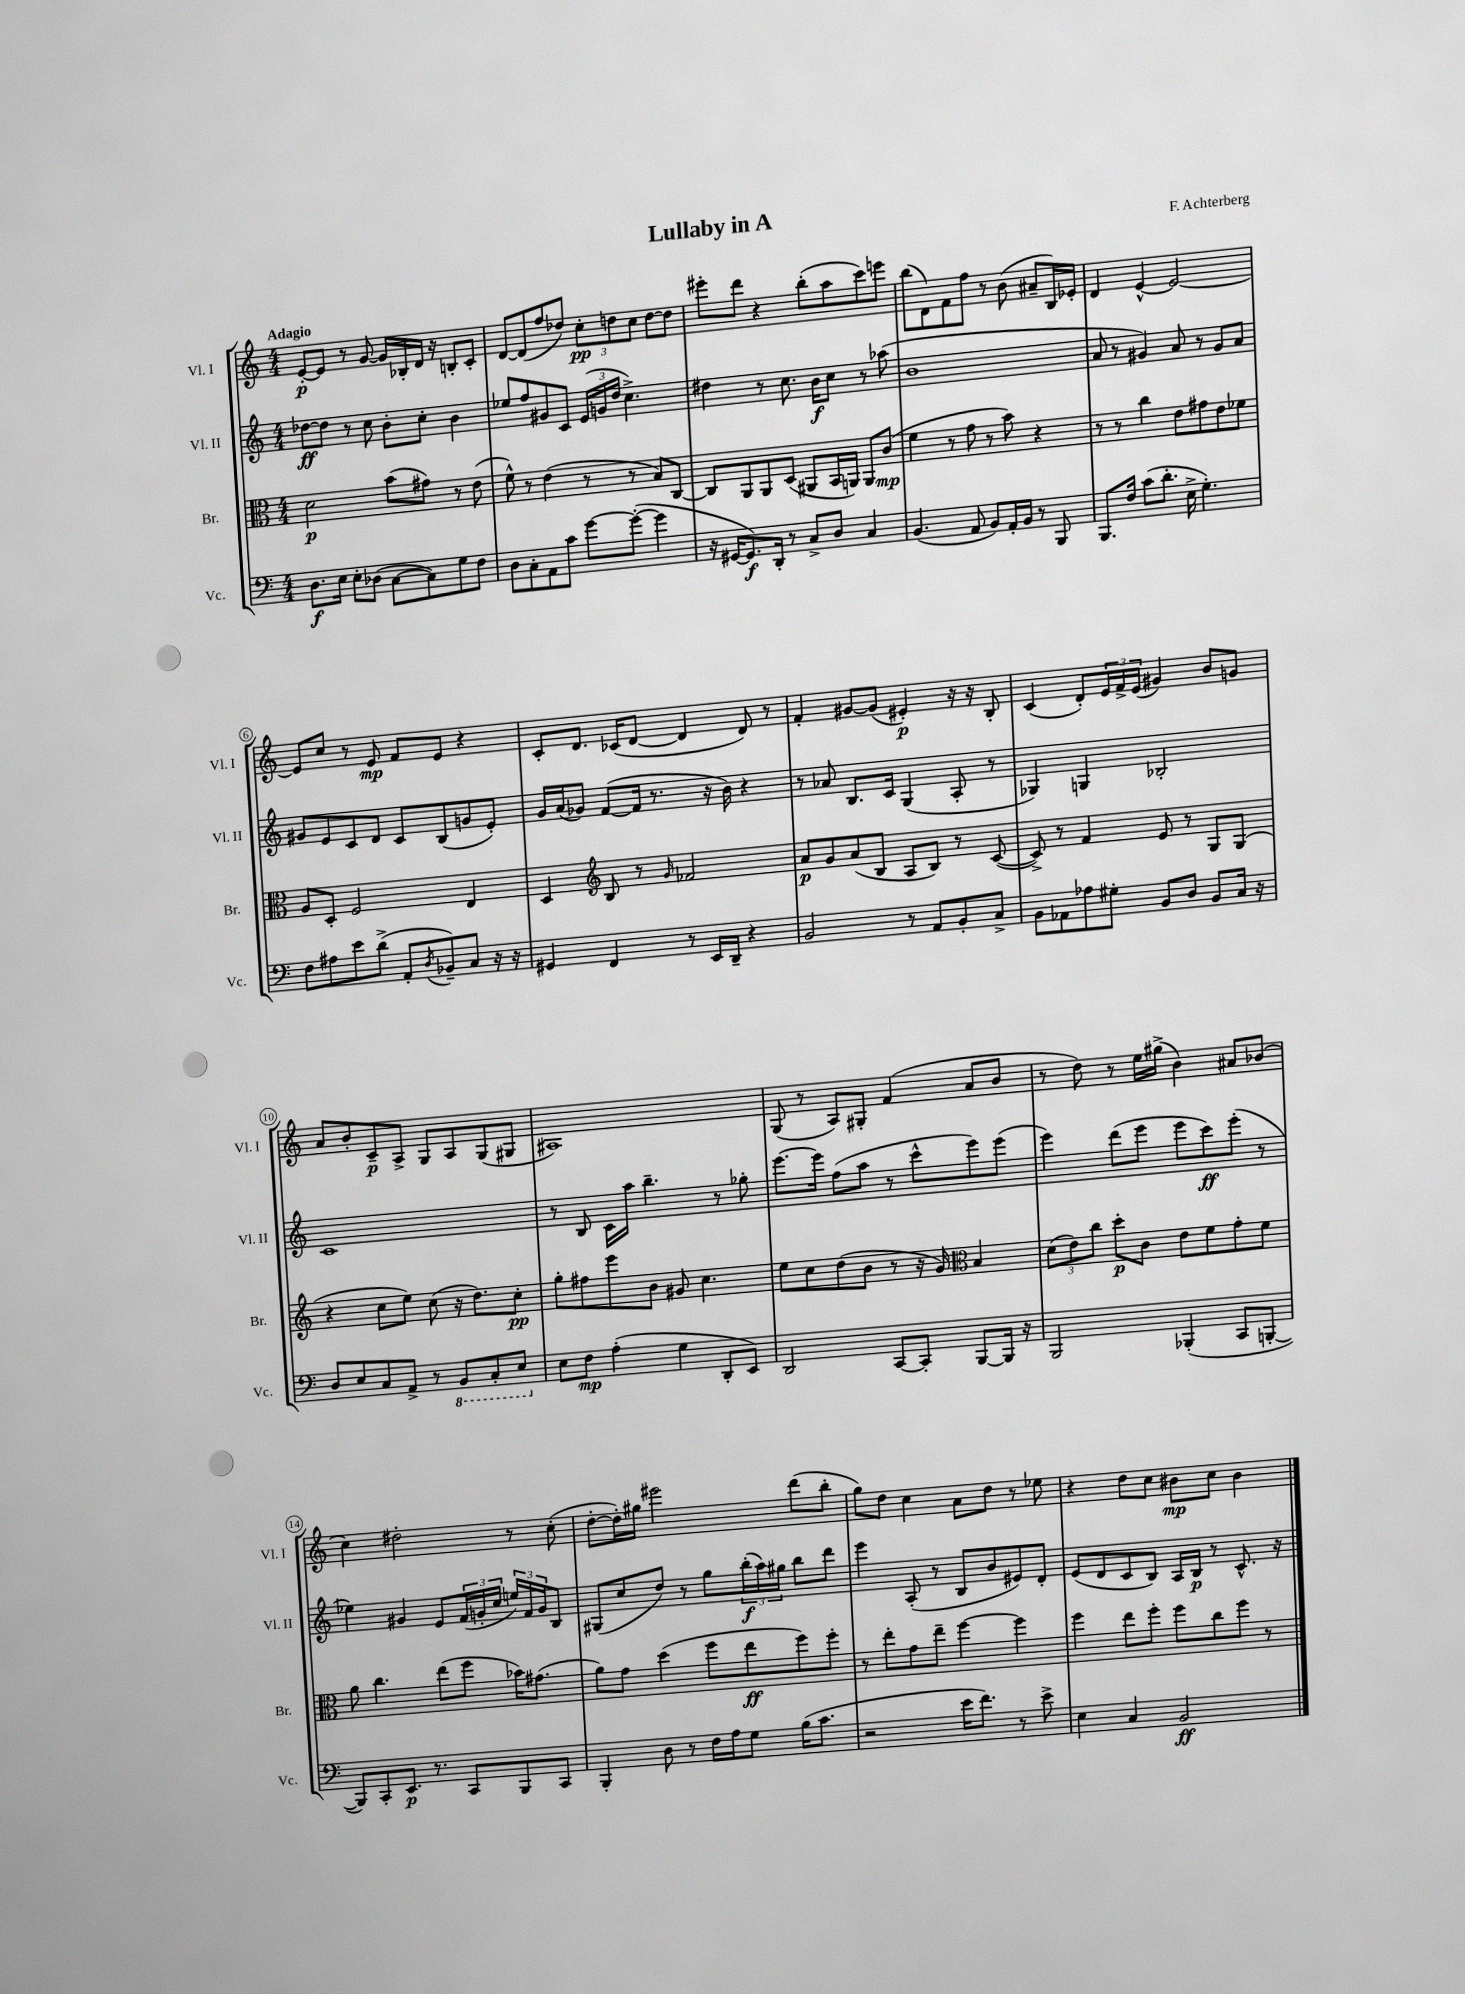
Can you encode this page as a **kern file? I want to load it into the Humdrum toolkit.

**kern	**dynam	**kern	**dynam	**kern	**dynam	**kern	**dynam
*part4	*part4	*part3	*part3	*part2	*part2	*part1	*part1
*staff4	*staff4	*staff3	*staff3	*staff2	*staff2	*staff1	*staff1
*I"Vc.	*	*I"Br.	*	*I"Vl. II	*	*I"Vl. I	*
*I'Vc.	*	*I'Br.	*	*I'Vl. II	*	*I'Vl. I	*
*clefF4	*	*clefC3	*	*clefG2	*	*clefG2	*
*k[]	*	*k[]	*	*k[]	*	*k[]	*
*M4/4	*	*M4/4	*	*M4/4	*	*M4/4	*
=1	=1	=1	=1	=1	=1	=1	=1
!	!	!	!	!	!	!LO:TX:a:B:t=Adagio	!
8.D\L	f	2d\	p	[8dd-X\L	ff	[8e'/L	p
.	.	.	.	8dd-\J]	.	8e/J]	.
16E\Jk	.	.	.	.	.	.	.
8E'\L	.	.	.	8r	.	8r	.
(8D-X\J	.	.	.	8cc\	.	[8g/	.
[8C\L	.	(8b\L	.	8b'\L	.	16g/LL]	.
.	.	.	.	.	.	16B-X'/	.
8C\])	.	8g#X\J)	.	8cc'\J	.	16d/JJ	.
.	.	.	.	.	.	16r	.
8G\	.	8r	.	4b\	.	8Bn'/L	.
8F\J	.	(8e\	.	.	.	8c'/J	.
=2	=2	=2	=2	=2	=2	=2	=2
8D\L	.	8f^^\)	.	8ee-X/L	.	[8d/L	.
8C'\	.	8r	.	8ff/	.	(8d/]	.
8AA\	.	(4e\	.	8g#X/	.	8ff/	.
8c\J	.	.	.	8c/J	.	8dd-X/J)	.
[8g\L	.	8r	.	(24e/LL	.	12cc'\L	pp
.	.	.	.	24gn/	.	.	.
.	.	.	.	24dd/JJ	.	12ddn\	.
(8g'\J_	.	8r	.	4.cc^\)	.	.	.
.	.	.	.	.	.	12cc\J	.
4g\]	.	8B/L)	.	.	.	[8dd\L	.
.	.	[8C/J	.	.	.	8dd\J]	.
=3	=3	=3	=3	=3	=3	=3	=3
16r	.	8C/L]	.	4dd#X\	.	8eee#X'\L	.
[16GG#X/KL	.	.	.	.	.	.	.
8.GG#/])	f	8AA/	.	.	.	8ddd\J	.
.	.	8AA/	.	8r	.	4r	.
16DD'/Jk	.	.	.	.	.	.	.
8r	.	(8D/J	.	8.cc\	.	.	.
8C^/L	.	8AA#X/L	.	.	.	(8bb'\L	.
.	.	.	.	16b\KL	f	.	.
8D/J	.	16BB/L	.	8cc\J	.	8aa\	.
.	.	16AAn/JJ)	.	.	.	.	.
4C/	.	8AA/L	.	8r	.	8ccc\)	.
.	.	(8c/J	mp	(8aa-X\	.	8eeen\J	.
=4	=4	=4	=4	=4	=4	=4	=4
(4.BB/	.	4f\	.	1b	.	(8bb\L	.
.	.	.	.	.	.	8d\)	.
.	.	8r	.	.	.	8f\	.
8AA/	.	8g\	.	.	.	8ff\J	.
8BB/L)	.	8r	.	.	.	8r	.
16AA'/L	.	8b\)	.	.	.	(8b\	.
16BB/JJ	.	.	.	.	.	.	.
8r	.	4r	.	.	.	8a#X~/L	.
8BBB/	.	.	.	.	.	16B/L)	.
.	.	.	.	.	.	16e-X'/JJ	.
=5	=5	=5	=5	=5	=5	=5	=5
8.BBB/L	.	8r	.	8a/	.	4d/	.
.	.	8r	.	8r	.	.	.
16F/Jk	.	.	.	.	.	.	.
(8c\L	.	4cc\	.	4g#X/)	.	[4e^^/	.
8.d'\J	.	.	.	.	.	.	.
.	.	8e\L	.	8a/	.	2e/_	.
16E^\	.	.	.	.	.	.	.
4.G'\)	.	8g#X\	.	8r	.	.	.
.	.	8e\	.	8g#/L	.	.	.
.	.	8f-X\J	.	8a/J	.	.	.
!!LO:LB:g=z
=6	=6	=6	=6	=6	=6	=6	=6
8F\L	.	8A/L	.	8g#X/L	.	8e/L]	.
8A#X\	.	8D'/J	.	8e/	.	8cc/J	.
8e\	.	2F/	.	8c/	.	8r	.
(8d^\J	.	.	.	8d/J	.	8e/	mp
8AA'/L	.	.	.	8c/L	.	8f/L	.
8qD/	.	.	.	.	.	.	.
8BB-X~/)	.	.	.	(8B/	.	8e/J	.
8C/J	.	4E/	.	8gn/	.	4r	.
16r	.	.	.	8e'/J)	.	.	.
16r	.	.	.	.	.	.	.
=7	=7	=7	=7	=7	=7	=7	=7
4GG#X/	.	4D/	.	16g/LL	.	8c'/L	.
.	.	.	.	(16a/J	.	.	.
.	.	.	.	8g-X/J)	.	8.d/J	.
*	*	*clefG2	*	*	*	*	*
4FF/	.	8B/	.	([8f/L	.	.	.
.	.	.	.	.	.	(16c-X/KL	.
.	.	8r	.	16f/Jk]	.	[8d/J	.
.	.	.	.	8.r	.	.	.
.	.	16qqg/	.	.	.	.	.
8r	.	2f-X/	.	.	.	4d/]	.
16EE/LL	.	.	.	16r	.	.	.
16DD~/JJ	.	.	.	16b\)	.	.	.
4r	.	.	.	4r	.	8d/)	.
.	.	.	.	.	.	8r	.
=8	=8	=8	=8	=8	=8	=8	=8
2BB/	.	8a/L	p	8r	.	4f'/	.
.	.	8g/	.	8a-X/	.	.	.
.	.	(8a/	.	8.B/L	.	[8g#X/L	.
.	.	8B/J	.	.	.	(8g#/J]	.
.	.	.	.	16c/Jk	.	.	.
8r	.	8A/L	.	(4G/	.	4e#X'/)	p
8AA/L	.	8B/J)	.	.	.	.	.
8BB'/	.	8r	.	8A'/	.	16r	.
.	.	.	.	.	.	16r	.
8C^/J	.	([8c/	.	8r	.	8B'/	.
=9	=9	=9	=9	=9	=9	=9	=9
8BB\L	.	8c^/])	.	4G-X/)	.	(4c/	.
8AA-X\	.	8r	.	.	.	.	.
8A-X\	.	4f/	.	4Gn/	.	8d'/L)	.
8G#X'\J	.	.	.	.	.	24e/L	.
.	.	.	.	.	.	24f^/	.
.	.	.	.	.	.	(24e/JJ	.
8BB/L	.	8e/	.	2B-X'/	.	4g#X/)	.
8D/J	.	8r	.	.	.	.	.
8BB/L	.	8G/L	.	.	.	8b/L	.
16C/Jk	.	(8G/J	.	.	.	8gn/J	.
16r	.	.	.	.	.	.	.
!!LO:LB:g=z
=10	=10	=10	=10	=10	=10	=10	=10
8D/L	.	4r	.	1c	.	8a/L	.
8E/	.	.	.	.	.	8b'/	.
8C/	.	8cc\L	.	.	.	8c~/	p
8AA^/J	.	8ee\J)	.	.	.	8A^/J	.
8r	.	(8cc\	.	.	.	8G/L	.
*8ba	*	*	*	*	*	*	*
8BBB/L	.	16r	.	.	.	8A/	.
.	.	8.dd\L)	.	.	.	.	.
8CC'/	.	.	.	.	.	(8G/	.
8EE/J	.	8cc'\J	pp	.	.	8G#X/J	.
=11	=11	=11	=11	=11	=11	=11	=11
*X8ba	*	*	*	*	*	*	*
8E\L	.	8gg'\L	.	8r	.	1A#X)	.
8F\J	mp	8ff#X\	.	8B/	.	.	.
(4A'\	.	8eee\	.	16c\LL	.	.	.
.	.	.	.	16aa\JJ	.	.	.
.	.	8b\J	.	4.bb~\	.	.	.
4G\	.	8g#X/	.	.	.	.	.
.	.	4.cc\	.	.	.	.	.
8DD'/L	.	.	.	8r	.	.	.
8EE/J)	.	.	.	8gg-X'\	.	.	.
=12	=12	=12	=12	=12	=12	=12	=12
2DD/	.	8ee\L	.	[8.eee\L	.	(8G/	.
.	.	8cc\	.	.	.	8r	.
.	.	.	.	16eee\Jk]	.	.	.
.	.	(8dd\	.	(8ff\L	.	8A/L)	.
.	.	8b\J	.	8aa\J	.	8G#X'/J	.
[8CC/L	.	8r	.	8r	.	(4f/	.
8CC'/J]	.	16r	.	8ccc^^\L	.	.	.
.	.	16g/)	.	.	.	.	.
*	*	*clefC3	*	*	*	*	*
[8BBB/L	.	4B/	.	8eee\)	.	8a/L	.
16BBB/Jk]	.	.	.	(8eee\J	.	8b/J	.
16r	.	.	.	.	.	.	.
=13	=13	=13	=13	=13	=13	=13	=13
2BBB/	.	(12d\L	.	4eee\)	.	8r	.
.	.	12e\)	.	.	.	.	.
.	.	.	.	.	.	8dd\)	.
.	.	12cc\J	.	.	.	.	.
.	.	8dd'\L	p	(8ddd\L	.	8r	.
.	.	8c\J	.	8eee\J	.	16ee\LL	.
.	.	.	.	.	.	(16gg#X^\JJ	.
(4BBB-X'/	.	8e\L	.	8eee\L	.	4b\)	.
.	.	8f\	.	8ccc\)	ff	.	.
8CC/L	.	8g'\	.	(8eee'\J	.	8a#X/L	.
[8BBBn'/J	.	8f\J	.	8r	.	(8b-X/J	.
!!LO:LB:g=z
=14	=14	=14	=14	=14	=14	=14	=14
8BBB/L])	.	8a\	.	4ee-X\)	.	4cc\)	.
8CC'/	.	4.cc\	.	.	.	.	.
8.EE/J	p	.	.	4g#X/	.	2dd#X'\	.
8.r	.	.	.	.	.	.	.
.	.	(8ee\L	.	8e/L	.	.	.
8CC/L	.	8ff\J	.	(24f/L	.	.	.
.	.	.	.	24gn'/	.	.	.
.	.	.	.	24cc/JJ	.	.	.
8BBB/	.	16b-X\KL)	.	24een/LL)	.	8r	.
.	.	.	.	24f/	.	.	.
.	.	(8.g#X\J	.	.	.	.	.
.	.	.	.	24g/J	.	.	.
8CC/J	.	.	.	8B/J	.	(8cc'\	.
=15	=15	=15	=15	=15	=15	=15	=15
4BBB'/	.	8a\L)	.	(8G#X/L	.	[8dd'\L	.
.	.	8g\J	.	8cc/	.	16dd'\L])	.
.	.	.	.	.	.	16gg#X\JJ	.
8D\	.	(4dd\	.	8dd/J)	.	2eee#X\	.
8r	.	.	.	8r	.	.	.
16F\LL	.	8ff\L	.	8gg\L	.	.	.
16A\J	.	.	.	.	.	.	.
8G\J	.	8ee\	ff	(24bb'\L	f	.	.
.	.	.	.	24aa\)	.	.	.
.	.	.	.	24gg#X\JJ	.	.	.
(16B\KL	.	8ff\)	.	8bb\L	.	(8ddd\L	.
8.c\J	.	.	.	.	.	.	.
.	.	8ff'\J	.	8ddd\J	.	8bb'\J	.
=16	=16	=16	=16	=16	=16	=16	=16
2r	.	8r	.	4eee\	.	8gg\L)	.
.	.	8ee'\L	.	.	.	8dd\J	.
.	.	8g\	.	(8A'/	.	4cc\	.
.	.	8ee~\J	.	8r	.	.	.
16e\KL	.	[4ff\	.	8B/L	.	8a\L	.
8.f\J)	.	.	.	.	.	.	.
.	.	.	.	8b/	.	8dd\J	.
8r	.	4ff\]	.	8e#X/)	.	8r	.
8e^\	.	.	.	8d'/J	.	8ee-X\	.
=17	=17	=17	=17	=17	=17	=17	=17
4E\	.	4ff\	.	(8e/L	.	4r	.
.	.	.	.	8d/	.	.	.
4C/	.	8ee\L	.	8c/	.	8dd\L	.
.	.	8ff'\J	.	8B/J)	.	8cc\J	.
2BB/	ff	8ff\L	.	16A/LL	.	8b#X\L	mp
.	.	.	.	16B/JJ	p	.	.
.	.	8cc\	.	8r	.	8cc\J	.
.	.	8ff\J	.	8.c^^/	.	4b#\	.
.	.	8r	.	.	.	.	.
.	.	.	.	16r	.	.	.
==	==	==	==	==	==	==	==
*-	*-	*-	*-	*-	*-	*-	*-
